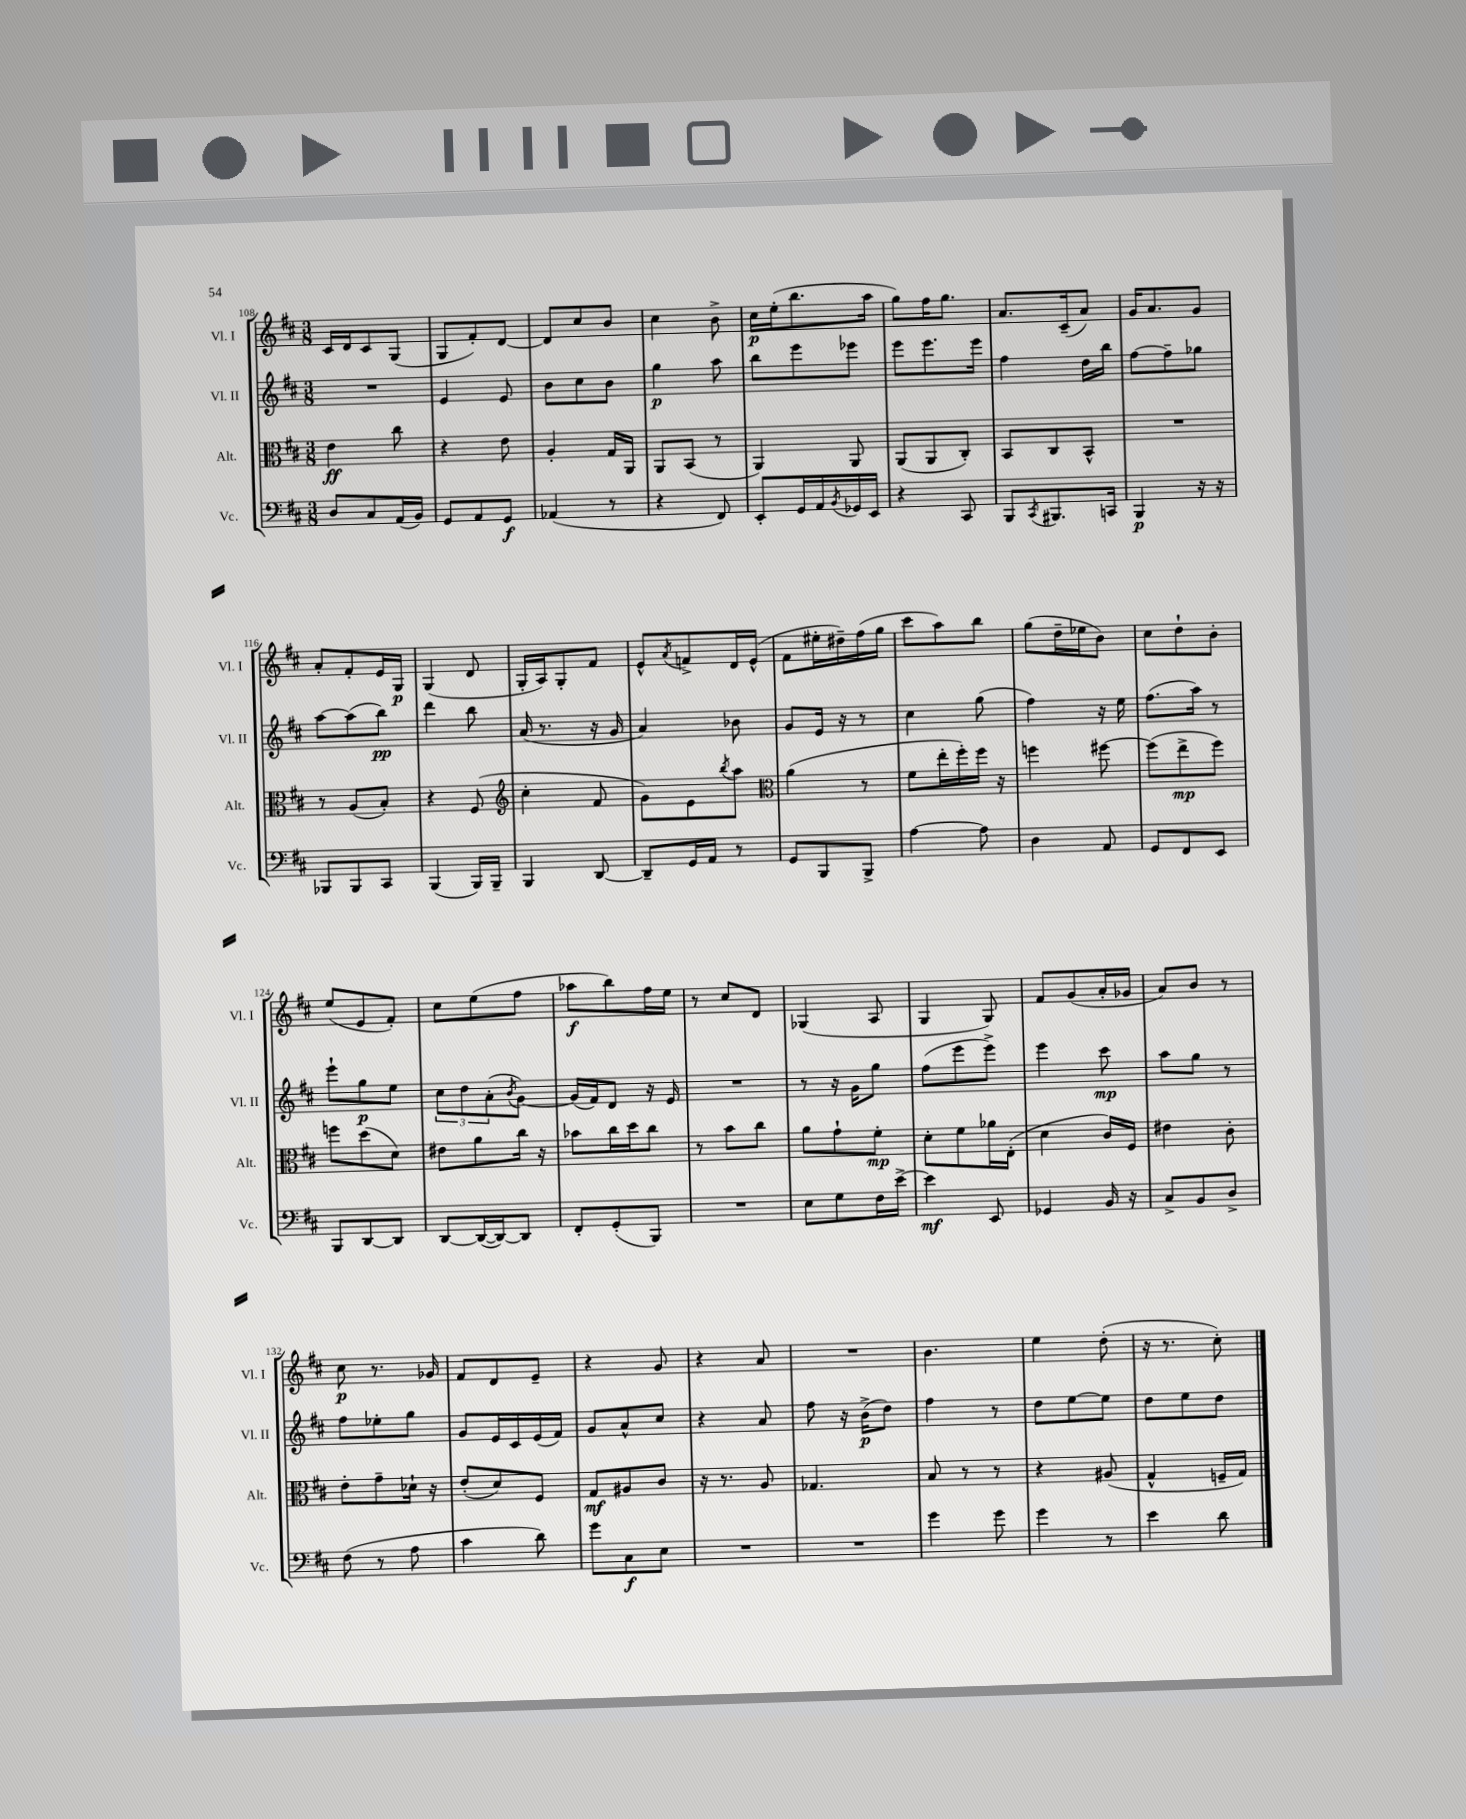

**kern	**kern	**kern	**kern
*staff4	*staff3	*staff2	*staff1
*clefF4	*clefC3	*clefG2	*clefG2
*k[f#c#]	*k[f#c#]	*k[f#c#]	*k[f#c#]
*M3/8	*M3/8	*M3/8	*M3/8
8D	4e	4.r	16c#
.	.	.	16d
8C#	.	.	8c#
(16AA	8cc#	.	(8G
16BB)	.	.	.
=	=	=	=
8GG	4r	4e	8G
8AA	.	.	8f#')
8GG	8e	8e	[8d
=	=	=	=
(4AA-	4A'	8b	8d]
.	.	8cc#	8cc#
8r	16G	8b	8b
.	16AA	.	.
=	=	=	=
4r	8AA	4gg	4cc#
.	(8BB	.	.
8FF#)	8r	8aa	8b^
=	=	=	=
8EE'	4AA)	8bb	16cc#
.	.	.	(16ee'
16GG	.	8eee	8.bb
16AA	.	.	.
8qBB	.	.	.
16GG-	8AA	8eee-	.
16EE	.	.	16aa
=	=	=	=
4r	(8AA	8eee	8gg)
.	8AA	8.eee	16ff#
.	.	.	8.gg
8CC#	8C#')	.	.
.	.	16eee	.
=	=	=	=
8BBB	8BB	4ff#	8.a
8qCC#	.	.	.
8.BBB#	8C#	.	.
.	.	.	(16c#~
.	8BB^^	16dd	8a)
16CC	.	16bb	.
=	=	=	=
4BBB	4.r	[8ff#	16g
.	.	.	8.a
.	.	8ff#~]	.
16r	.	8gg-	8g
16r	.	.	.
=	=	=	=
8BBB-	8r	[8aa	8a'
8BBB-	(8A	(8aa]	8f#'
8CC#	8B')	8bb)	16e
.	.	.	16G
=	=	=	=
(4BBB	4r	4ddd	(4G
16BBB)	(8F#	8bb	8d
16BBB~	.	.	.
=	=	=	=
*	*clefG2	*	*
4BBB	4cc#'	(16a	16G'
.	.	8.r	16A)
.	.	.	8G'
[8DD	8f#	16r	8f#
.	.	16g	.
=	=	=	=
8DD~]	8g)	4a)	8e^^
.	.	.	8qa
16GG	8e	.	8f^
16AA	.	.	.
.	8qbb	.	.
8r	8aa	8b-	16d
.	.	.	(16e^^
=	=	=	=
*	*clefC3	*	*
8GG	(4a	8g	8f#
8BBB	.	16e	16ee#'
.	.	16r	16dd#~)
8BBB^	8r	8r	(16ff#
.	.	.	16gg
=	=	=	=
[4A	8f#	4cc#	8ccc#
.	16ee'	.	8aa)
.	16ff#')	.	.
8A]	16ff#	(8gg	8bb
.	16r	.	.
=	=	=	=
4D	4ff	4ff#)	(8gg
.	.	.	16dd~
.	.	.	16ee-
8AA	[8ff#	16r	8b)
.	.	16ee	.
=	=	=	=
8GG	(8ff#]	(8.ff#	8cc#
8FF#	8ee^	.	8dd`
.	.	16aa)	.
8EE	8ff#)	8r	8b'
=	=	=	=
8BBB	8ff	8eee`	(8ee
[8DD	(8dd	8gg	8e
8DD]	8d)	8ee	8f#')
=	=	=	=
[8DD	8e#	12cc#	8cc#
.	.	12dd	.
(16DD_	8a	.	(8ee
.	.	(12a'	.
16DD_)	.	.	.
.	.	8qb	.
8DD]	16cc#	[8g)	8ff#
.	16r	.	.
=	=	=	=
8FF#'	8b-	(16g]	8aa-
.	.	16f#)	.
(8GG'	16cc#	8d	8bb)
.	16dd	.	.
8BBB)	8cc#	16r	16ff#
.	.	16e	16ee
=	=	=	=
4.r	8r	4.r	8r
.	8b	.	8cc#
.	8cc#	.	8d
=	=	=	=
8E	8a	8r	(4G-
8G	8g`	16r	.
.	.	16g	.
16F#	8f#'	8gg	8A
[16e^	.	.	.
=	=	=	=
4e]	8d'	(8ff#	4G
.	8f#	8eee	.
8EE	16a-	8eee^)	8G)
.	(16E'	.	.
=	=	=	=
4GG-	4d	4eee	8f#
.	.	.	(8g
16BB	16c#)	8ccc#	16a'
16r	16F#	.	16g-
=	=	=	=
8C#^	4e#	8aa	8a)
8BB	.	8gg	8b
8D^	8c#'	8r	8r
=	=	=	=
(8F#	8e'	8ff#	8cc#
8r	8g~	8ee-'	8.r
8A	16d-`	8gg	.
.	16r	.	16g-
=	=	=	=
4c#	(8e'	8g	8f#
.	8d)	16e	8d
.	.	16c#	.
8d)	8F#	(16e	8e~
.	.	16f#)	.
=	=	=	=
8g	8G	8g	4r
8C#	8A#	8a^^	.
8E	8c#	8cc#	8g
=	=	=	=
4.r	16r	4r	4r
.	8.r	.	.
.	8A	8a	8a
=	=	=	=
4.r	4.G-	8ff#	4.r
.	.	16r	.
.	.	(16b^	.
.	.	8dd)	.
=	=	=	=
4g	8B	4ff#	4.b
.	8r	.	.
8g	8r	8r	.
=	=	=	=
4g	4r	8dd	4ee
.	.	[8ee	.
8r	(8A#	8ee]	(8dd'
=	=	=	=
4e	4G^^	8dd	16r
.	.	.	8.r
.	.	8ee	.
8d	16F~	8dd	8cc#')
.	16G)	.	.
==	==	==	==
*-	*-	*-	*-
